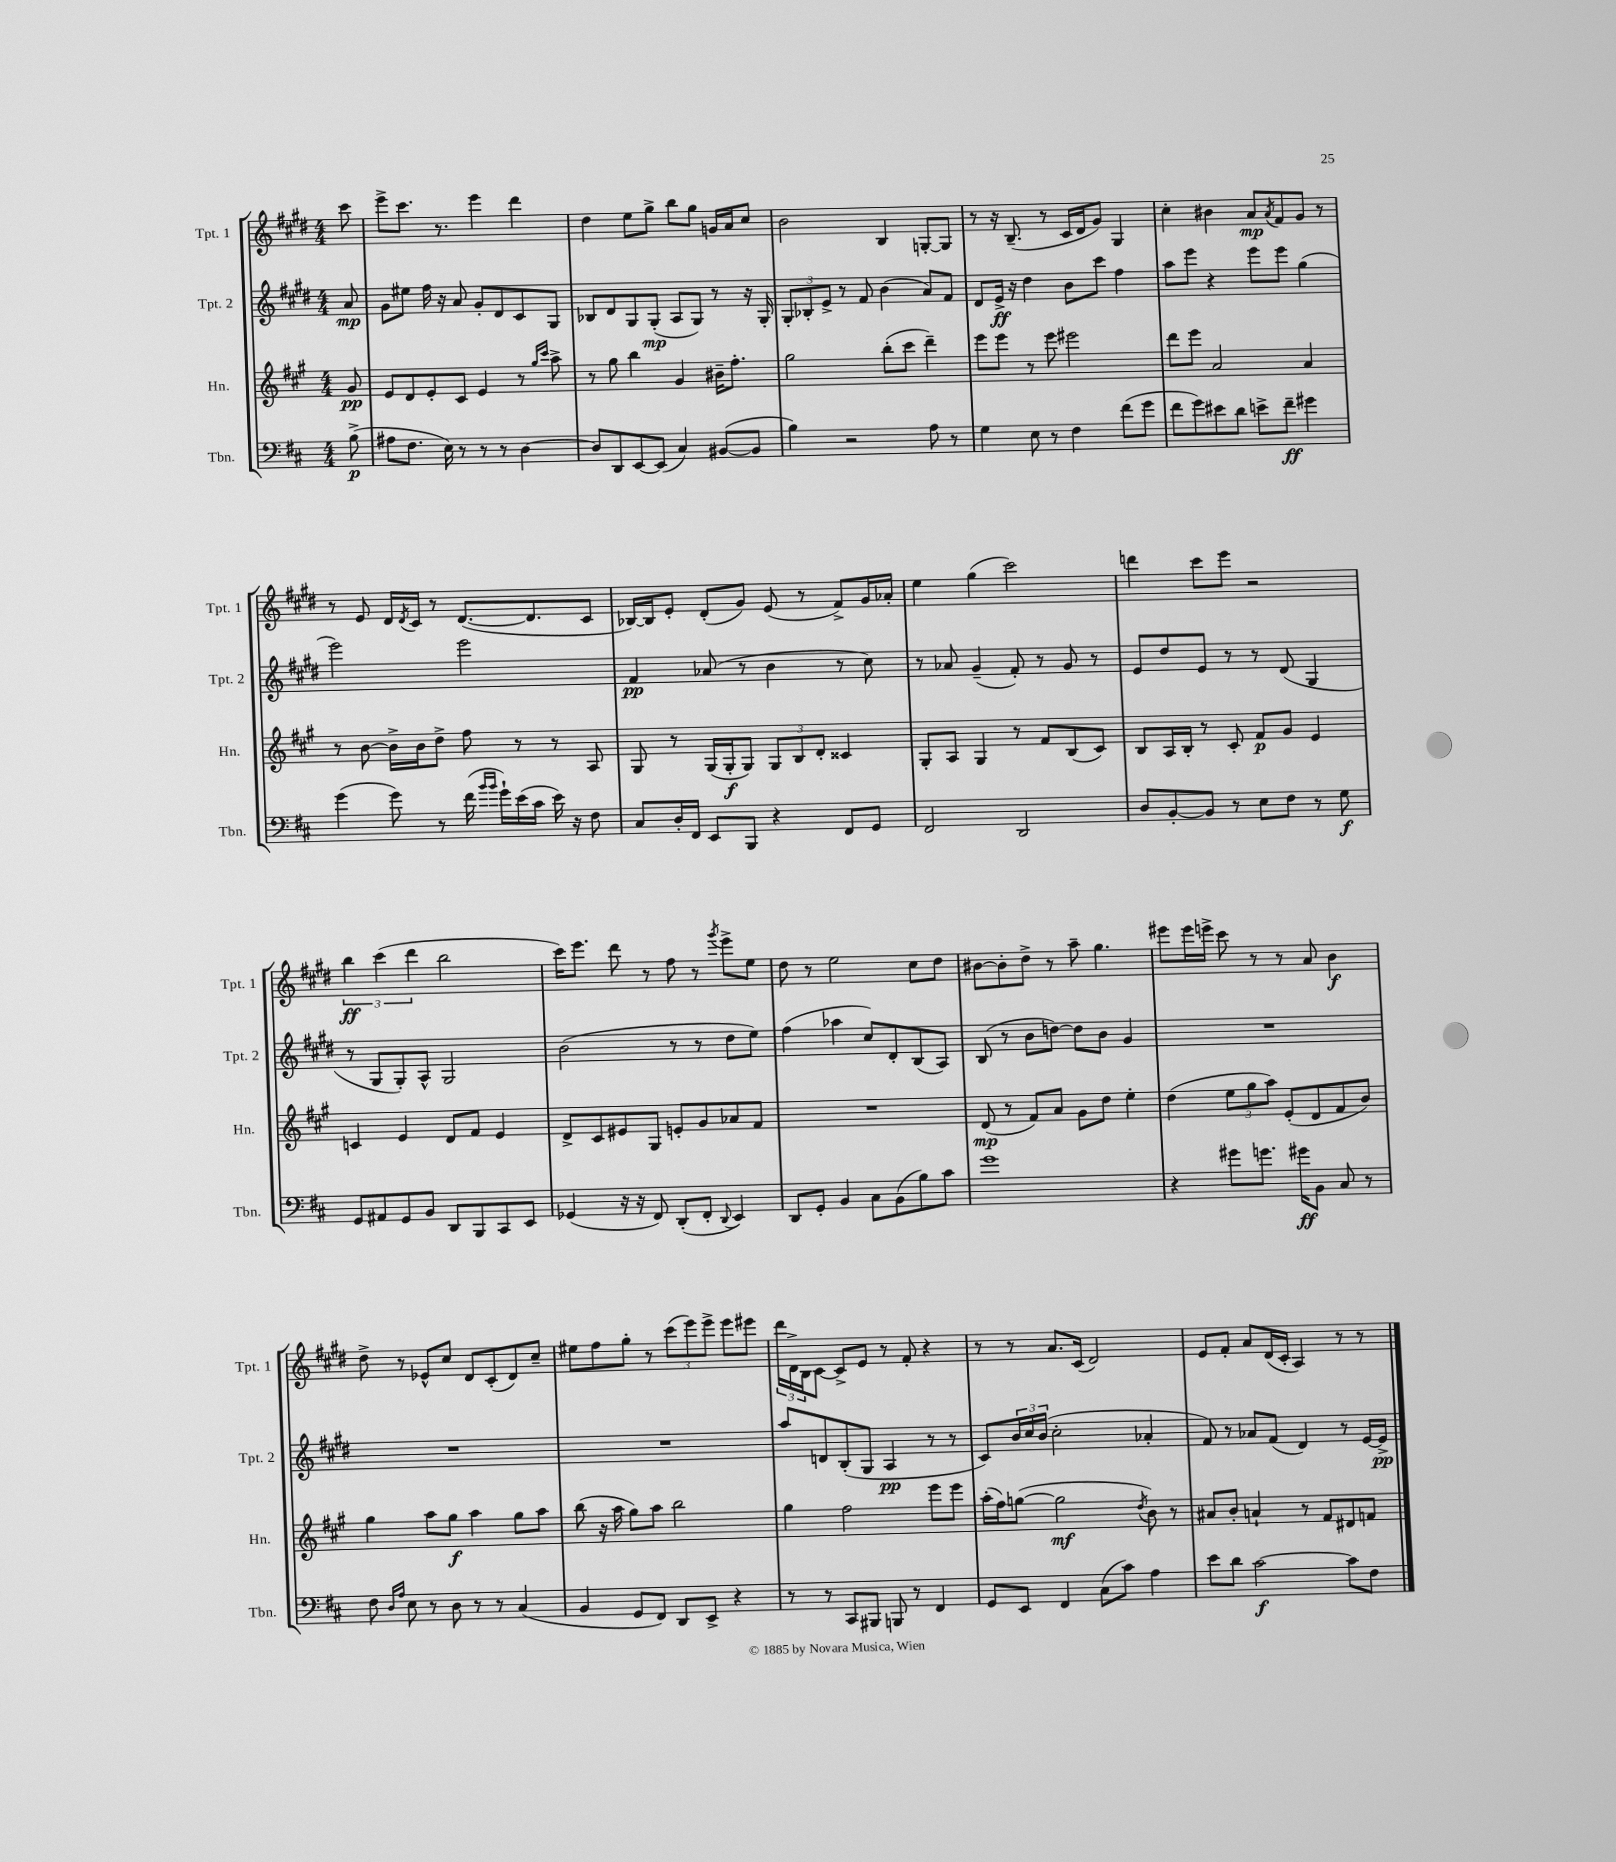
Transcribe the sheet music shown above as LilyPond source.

<<
\new StaffGroup <<
\new Staff = "s0" \with { instrumentName = "Tpt. 1" shortInstrumentName = "Tpt. 1" } {
    \clef treble \key e \major \numericTimeSignature \time 4/4 \partial 8
    cis'''8 |
    e'''8-> cis'''8. r8. e'''4 dis'''4 |
    dis''4 e''8 gis''8-> b''8 gis''8 g'16 a'16 cis''8 |
    b'2 b4 g8~-. g8 |
    r8 r16 b8.--( r8 cis'16 dis'16 gis'8) gis4 |
    cis''4-. bis'4 a'8\mp \acciaccatura { a'8 } fis'8 gis'8 r8 |
    r8 e'8 dis'16 \acciaccatura { dis'8 } cis'16 r8 dis'8.~( dis'8. cis'8 |
    bes16~) bes16 e'8-. dis'8-.( gis'8) e'8( r8 fis'8->) gis'16 aes'16-. |
    e''4 gis''4( cis'''2) |
    d'''4 cis'''8 e'''8 r2 |
    \tuplet 3/2 { b''4\ff cis'''4( dis'''4 } b''2 |
    cis'''16) e'''8. dis'''8 r8 fis''8 r8 \acciaccatura { gis'''8 } e'''8-> e''8 |
    dis''8 r8 e''2 cis''8 dis''8 |
    bis'8~ bis'8-. dis''8-> r8 a''8-- gis''4. |
    eis'''8 eis'''16 e'''16-> cis'''8 r8 r8 a'8 b'4\f |
    dis''8-> r8 ees'8-^ cis''8 dis'8 cis'8-.( dis'8) cis''8-- |
    eis''8 fis''8 gis''8-. r8 \tuplet 3/2 { cis'''8( e'''8) e'''8-> } e'''8 eis'''8 |
    \tuplet 3/2 { dis'''16 dis'16-> b16 } cis'8~ cis'8-> e'8 r8 fis'8-. r4 |
    r8 r8 a'8. cis'16( dis'2) |
    e'8 fis'8-. a'8 dis'16( cis'16-. a4) r8 r8 \bar "|." |
}
\new Staff = "s1" \with { instrumentName = "Tpt. 2" shortInstrumentName = "Tpt. 2" } {
    \clef treble \key e \major \numericTimeSignature \time 4/4 \partial 8
    a'8\mp |
    gis'8 eis''8 fis''16 r16 a'8 gis'8-. dis'8 cis'8 gis8 |
    bes8 dis'8 gis8 gis8-.\mp( a8 gis8) r8 r16 gis16-. |
    \tuplet 3/2 { gis8-. bes8-. e'8-> } r8 fis'8 b'4( a'8) fis'8 |
    dis'8 e'16->\ff r16 dis''4 b'8 cis'''8 fis''4 |
    a''8 e'''8 r4 e'''8 e'''8 gis''4( |
    e'''2) e'''2 |
    fis'4\pp aes'8( r8 b'4 r8 cis''8) |
    r8 aes'8 gis'4--( fis'8-.) r8 gis'8 r8 |
    e'8 dis''8 e'8 r8 r8 dis'8( gis4 |
    r8 gis8 gis8-.) a8-^ gis2 |
    b'2( r8 r8 dis''8 e''8) |
    fis''4( aes''4 cis''8) dis'8-. b8( a8) |
    b8( r8 b'8 d''8~) d''8 b'8 gis'4 |
    R1 |
    R1 |
    R1 |
    a''8 d'8 b8-.( gis8 a4\pp r8 r8 |
    cis'8) \tuplet 3/2 { b'16 cis''16 b'16( } cis''2-. aes'4-. |
    fis'8) r8 aes'8 fis'8( dis'4) r8 e'16~ e'16->\pp \bar "|." |
}
\new Staff = "s2" \with { instrumentName = "Hn." shortInstrumentName = "Hn." } {
    \clef treble \key a \major \numericTimeSignature \time 4/4 \partial 8
    gis'8\pp |
    e'8 d'8 e'8-. cis'8 e'4 r8 \grace { gis''16 cis'''16 } a''8-> |
    r8 gis''8 b''4 gis'4 bis'16-- fis''8.-. |
    gis''2 b''8-.( cis'''8 d'''4--) |
    e'''8 e'''8 r8 e'''8 eis'''2 |
    d'''8 e'''8 a'2 a'4 |
    r8 b'8~ b'16-> b'16 d''8-> fis''8 r8 r8 a8 |
    gis8 r8 gis16( gis16-.\f gis8) \tuplet 3/2 { gis8 b8 d'8-. } cisis'4 |
    gis8-. a8 gis4 r8 fis'8 b8( cis'8) |
    b8 a16 b16-. r8 cis'8-. fis'8\p gis'8 e'4 |
    c'4 e'4 d'8 fis'8 e'4 |
    d'8-> cis'8 eis'8 gis8 e'8-. gis'8 aes'8 fis'8 |
    R1 |
    d'8\mp( r8 fis'8) a'8 gis'8 d''8 e''4-. |
    d''4( \tuplet 3/2 { e''8 gis''8 a''8) } e'8-.( d'8 fis'8 b'8) |
    gis''4 a''8 gis''8\f a''4 gis''8 a''8 |
    b''8( r16 a''16 gis''8) a''8 b''2 |
    gis''4 fis''2 e'''8 e'''8 |
    a''16-.( fis''16) g''8~( g''2\mf \acciaccatura { d''8 } b'8) r8 |
    ais'8 b'8-. a'4-! r8 fis'8 dis'8 f'8 \bar "|." |
}
\new Staff = "s3" \with { instrumentName = "Tbn." shortInstrumentName = "Tbn." } {
    \clef bass \key d \major \numericTimeSignature \time 4/4 \partial 8
    b8->\p( |
    ais8 fis8. e16) r8 r8 r8 d4~ |
    d8 d,8 e,8~ e,8( cis4) bis,8~( bis,8 |
    b4) r2 a8 r8 |
    g4 e8 r8 fis4 fis'8( g'8 |
    fis'8 g'8) eis'8 d'8 e'8-> fis'8--\ff gis'4 |
    g'4( g'8) r8 fis'16( \grace { b'16 b'16 } g'16-!) e'16( cis'16 e'16) r16 fis8 |
    cis8 d16-. fis,16 e,8 b,,8 r4 fis,8 g,8 |
    fis,2 d,2 |
    d8 b,8~-. b,8 r8 e8 fis8 r8 g8\f |
    g,8 ais,8 g,8 b,8 d,8 b,,8 cis,8 e,8 |
    ges,4( r16 r16 fis,8) d,8-.( fis,8-. \appoggiatura { d,8 } e,4) |
    d,8 g,8-. b,4 cis8 b,8( b8) cis'8 |
    g'1 |
    r4 gis'8 g'8. gis'16\ff b,8 cis8 r8 |
    fis8 \grace { d16 a16 } e8 r8 d8 r8 r8 cis4( |
    b,4 g,8 fis,8) d,8 e,8-> r4 |
    r8 r8 cis,8 bis,,8 b,,8 r8 fis,4 |
    g,8 e,8 fis,4 cis8( cis'8) a4 |
    e'8 d'8 cis'2~\f cis'8 fis8 \bar "|." |
}
>>
>>
\layout { \context { \Score \remove "Bar_number_engraver" } }
